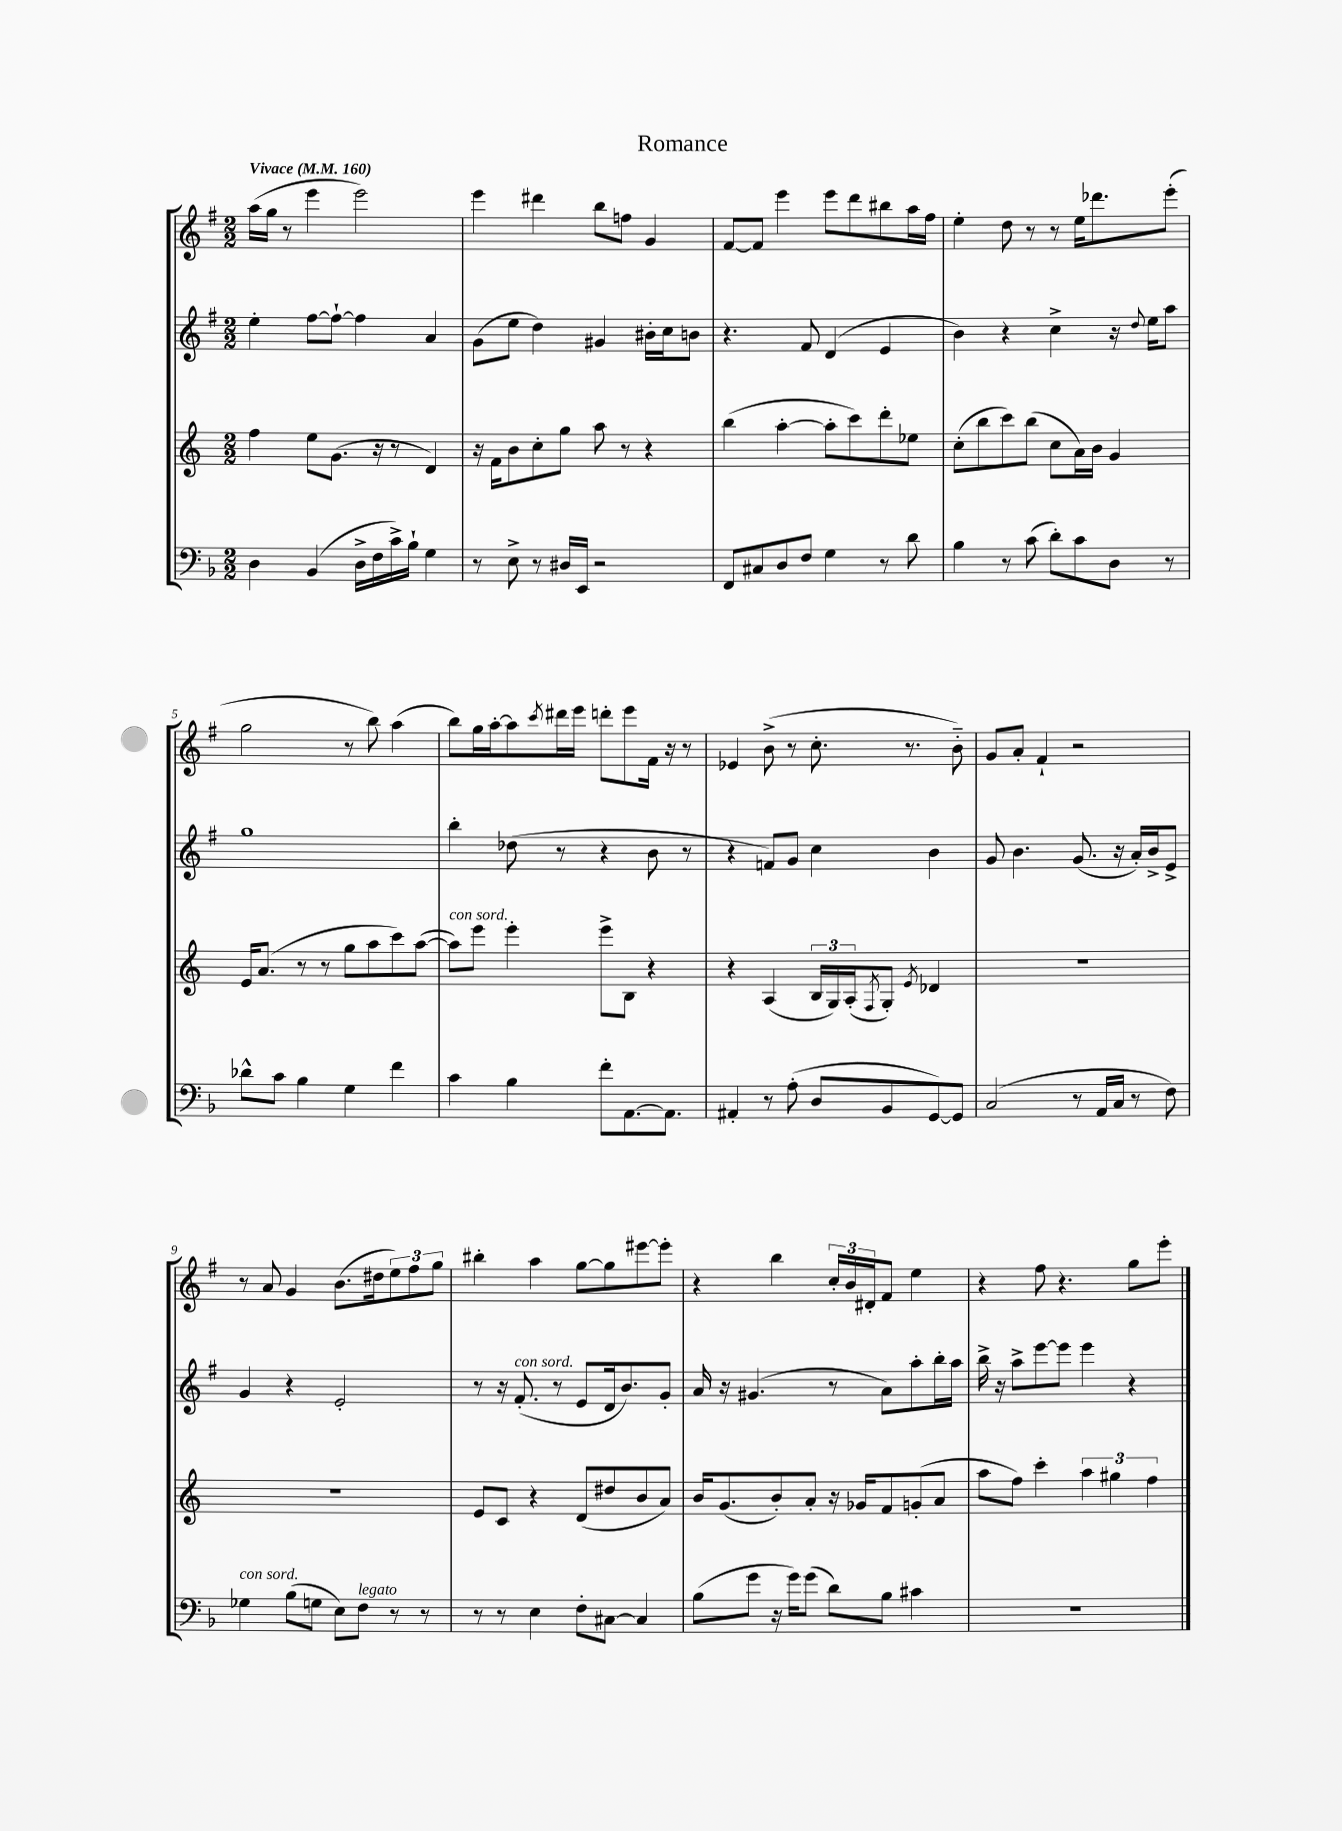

**kern	**kern	**kern	**kern
*part4	*part3	*part2	*part1
*staff4	*staff3	*staff2	*staff1
*clefF4	*clefG2	*clefG2	*clefG2
*k[b-]	*k[]	*k[f#]	*k[f#]
*M2/2	*M2/2	*M2/2	*M2/2
*MM160	*MM160	*MM160	*MM160
=1	=1	=1	=1
!	!	!	!LO:TX:a:B:t=Vivace
4D\	4ff\	4ee'\	(16aa\LL
.	.	.	16gg\JJ
.	.	.	8r
(4BB-/	8ee\L	[8ff#\L	4eee\
.	(8.g\J	8ff#`\J_	.
16D^\LL	.	4ff#\]	2eee\)
16F\	16r	.	.
16c^\)	8r	.	.
16B-`\JJ	.	.	.
4G\	4d/)	4a/	.
=2	=2	=2	=2
8r	16r	(8g\L	4eee\
.	16f\KL	.	.
8E^\	8b\	8ee\J	.
8r	8cc'\	4dd\)	4ddd#X\
16D#X/LL	8gg\J	.	.
16EE/JJ	.	.	.
2r	8aa\	4g#X/	8bb\L
.	8r	.	8ffn\J
.	4r	16b#X'\LL	4g/
.	.	16cc\J	.
.	.	8bn\J	.
=3	=3	=3	=3
8FF/L	(4bb\	4.r	[8f#/L
8C#X/	.	.	8f#/J]
8D/	[4aa'\	.	4eee\
8F/J	.	8f#/	.
4G\	8aa'\L]	(4d/	8eee\L
.	8ccc\)	.	8ddd\
8r	8ddd'\	4e/	8bb#X\
8d\	8ee-X\J	.	16aa\L
.	.	.	16ff#\JJ
=4	=4	=4	=4
4B-\	(8cc'\L	4b\)	4ee'\
.	8bb\	.	.
8r	8ccc\)	4r	8dd\
(8c\	(8bb\J	.	8r
8d'\L)	8cc\L	4cc^\	8r
8c\	16a\L)	.	16ee\KL
.	16b\JJ	.	8.ddd-X\
8D\J	4g/	16r	.
.	.	8qqdd/	.
.	.	16ee\KL	.
8r	.	8aa\J	(8eee'\J
!!LO:LB:g=z
=5	=5	=5	=5
8d-X^^\L	16e/KL	1gg	2gg\
.	(8.a/J	.	.
8c\J	.	.	.
4B-\	8r	.	.
.	8r	.	.
4G\	8gg\L	.	8r
.	8aa\	.	8bb\)
4f\	8ccc\)	.	(4aa\
.	([8aa\J	.	.
=6	=6	=6	=6
!	!LO:TX:a:i:t=con sord.	!	!
4c\	8aa\L])	4bb'\	8bb\L)
.	8eee\J	.	16gg\L
.	.	.	[16aa'\J
4B-\	4eee'\	(8dd-X\	8aa\]
.	.	.	8qccc/
.	.	8r	16ddd#X\L
.	.	.	16eee\JJ
8f'\L	8eee^\L	4r	8dddn'\L
[8.AA\	8B\J	.	8eee\
.	4r	8b\	16f#\Jk
8.AA\J]	.	.	16r
.	.	8r	8r
=7	=7	=7	=7
4AA#X'/	4r	4r	4e-X/
8r	(4A/	8fn/L)	(8b^\
(8A'\	.	8g/J	8r
8D/L	24B/LL	4cc\	8.cc'\
.	24G/)	.	.
.	(24A'/J	.	.
.	8qF/	.	.
8BB-/	8G'/J)	.	.
.	.	.	8.r
.	8qe/	.	.
[8GG/)	4d-X/	4b\	.
8GG/J]	.	.	8b\)
=8	=8	=8	=8
(2C/	1r	8g/	8g/L
.	.	4.b\	8a'/J
.	.	.	4f#`/
8r	.	(8.g/	2r
16AA/LL	.	.	.
16C/JJ	.	16r	.
8r	.	16a'/LL)	.
.	.	16b^/J	.
8F\)	.	8e^/J	.
!!LO:LB:g=z
=9	=9	=9	=9
!LO:TX:a:i:t=con sord.	!	!	!
4G-X\	1r	4g/	8r
.	.	.	8a/
(8B-\L	.	4r	4g/
8Gn\J	.	.	.
8E\L)	.	2e'/	(8.b\L
!LO:TX:a:i:t=legato	!	!	!
8F\J	.	.	.
.	.	.	16dd#X\k
8r	.	.	12ee\)
.	.	.	12ff#\
8r	.	.	.
.	.	.	12gg\J
=10	=10	=10	=10
8r	8e/L	8r	4bb#X'\
8r	8c/J	16r	.
!	!	!LO:TX:a:i:t=con sord.	!
.	.	(8.f#'/	.
4E\	4r	.	4aa\
.	.	8r	.
8F'\L	(8d/L	8e/L	[8gg\L
[8C#X\J	8dd#X/	16d/k	8gg\]
.	.	8.b/)	.
4C#/]	8b/	.	[8eee#X\
.	8a/J)	8g'/J	8eee#'\J]
=11	=11	=11	=11
(8B-\L	16b/KL	16a/	4r
.	(8.g/	16r	.
8g\J	.	(4.g#X/	.
16r	8b'/)	.	4bb\
16g\KL)	.	.	.
(8g\J	8a'/J	.	.
8d\L)	16r	8r	24cc'/LL
.	.	.	24b/
.	16g-X/KL	.	.
.	.	.	24d#X'/J
8B-\J	8f/	8a\L)	8f#/J
4c#X\	(8gn'/	8aa'\	4ee\
.	8a/J	16bb'\L	.
.	.	16aa\JJ	.
=12	=12	=12	=12
1r	8aa\L	16bb^\	4r
.	.	16r	.
.	8ff\J)	8aa^\L	.
.	4ccc'\	[8eee\	8ff#\
.	.	8eee\J]	4.r
.	6aa\	4eee\	.
.	6gg#X\	.	.
.	.	4r	8gg\L
.	6ff\	.	.
.	.	.	8eee'\J
==	==	==	==
*-	*-	*-	*-
